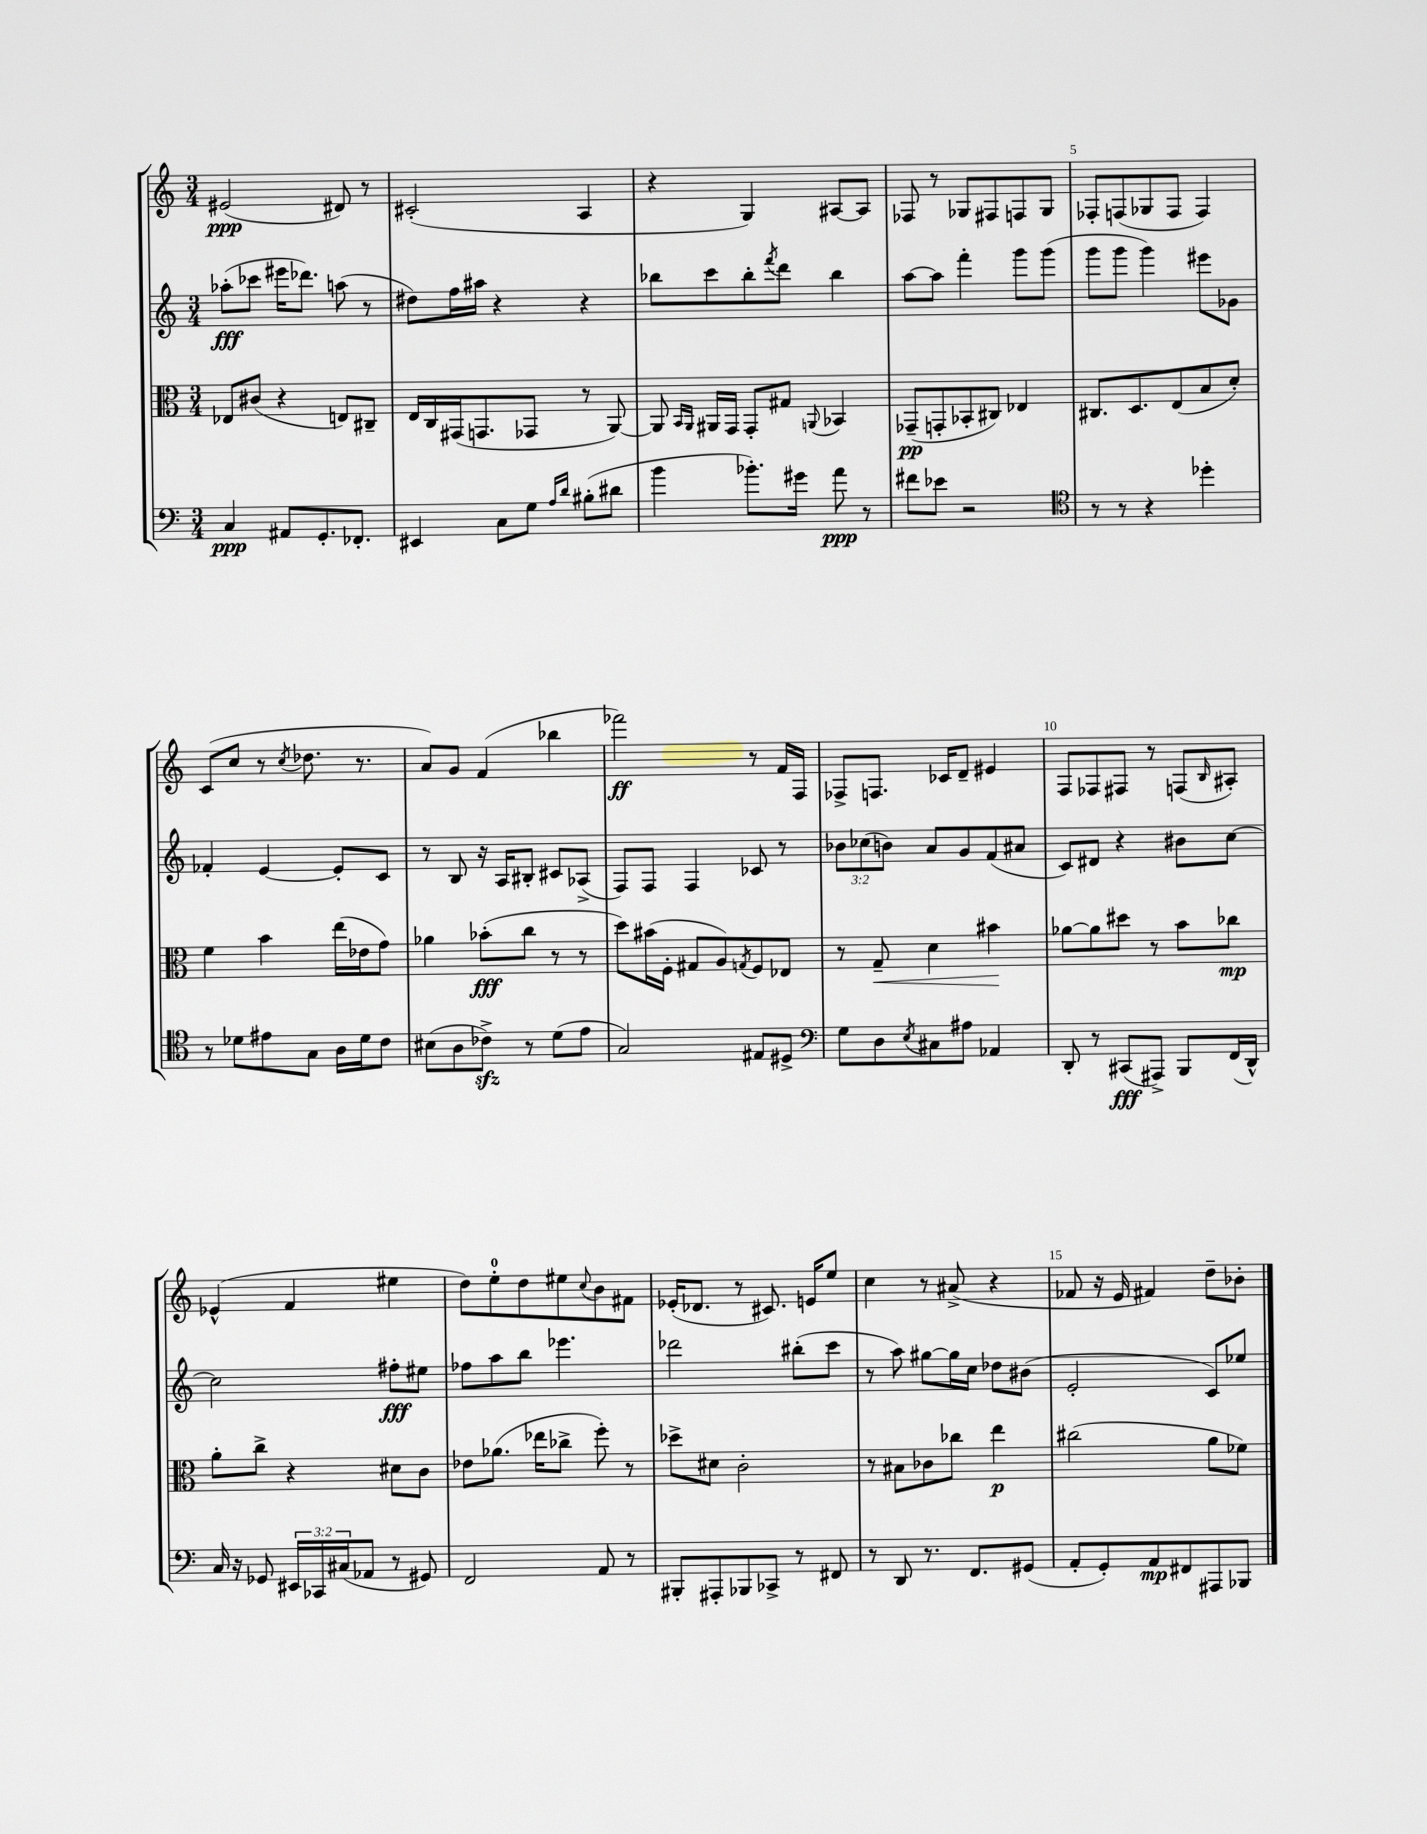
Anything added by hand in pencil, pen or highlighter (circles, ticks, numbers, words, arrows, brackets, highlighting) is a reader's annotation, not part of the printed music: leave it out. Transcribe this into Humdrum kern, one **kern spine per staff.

**kern	**kern	**kern	**kern
*staff4	*staff3	*staff2	*staff1
*clefF4	*clefC3	*clefG2	*clefG2
*k[]	*k[]	*k[]	*k[]
*M3/4	*M3/4	*M3/4	*M3/4
4C	8E-	(8aa-'	(2e#
.	(8c#	8ccc-	.
8AA#	4r	16eee#	.
.	.	8.ddd-)	.
8.GG'	.	.	.
.	8E)	(8aa	8d#)
8.FF-'	.	.	.
.	8C#~	8r	8r
=	=	=	=
4EE#	16E	8dd#)	(2c#'
.	16C	.	.
.	(16GG#	16ff	.
.	8.GG	16aa#	.
8C	.	4r	.
8G	8GG-	.	.
16qqA	.	.	.
16qqd	.	.	.
(8B#'	8r	4r	4A
8d#	[8AA)	.	.
=	=	=	=
4b	8AA]	8bb-	4r
.	16qqBB	.	.
.	16qqAA	.	.
.	16AA#	8ccc	.
.	16GG	.	.
8.b-')	8GG'	8bb-'	4G)
.	.	8qfff	.
.	8G#	8ddd	.
16g#	.	.	.
.	8qqAA	.	.
8a	4BB-	4bb-	[8A#
8r	.	.	8A#]
=	=	=	=
8f#	(8GG-~	[8aa	8F-
8e-	8GG'	8aa]	8r
2r	8BB-'	4fff'	8G-
.	8C#)	.	8F#
.	4E-	8ggg	8F
.	.	(8ggg	8G-
=	=	=	=
*clefC4	*	*	*
8r	8.C#	8ggg	8F-'
8r	.	8ggg	(8F
.	8.D	.	.
4r	.	4ggg)	8G-
.	(8E	.	8F
4dd-'	8B	8eee#	4F)
.	8d')	8g-	.
=	=	=	=
8r	4f	4f-'	(8c
8d-	.	.	8cc
8e#	4b	[4e	8r
.	.	.	8qcc
8G	.	.	8.dd-
16A	(16ee	8e']	.
16d-	16e-	.	8.r
8c	8g)	8c	.
=	=	=	=
(8B#	4a-	8r	8a)
8A	.	8B	8g
8c-^)	(8b-'	16r	(4f
.	.	16A	.
8r	8cc	8B#'	.
(8d	8r	8c#	4bb-
8e	8r	(8A-^	.
=	=	=	=
2G)	8dd)	8F)	2fff-)
.	(16b#	8F	.
.	16F'	.	.
.	8G#	4F	.
.	8A)	.	.
.	8qG	.	.
8E#	8F	8c-	8r
8D#^	8E-	8r	16f
.	.	.	16F
=	=	=	=
*clefF4	*	*	*
8G	8r	12b-	8F-^
.	.	(12cc-	.
8D	8G~	.	8.F
.	.	12b)	.
8qE	.	.	.
8C#	4d	8a	.
.	.	.	16c-
8A#	.	8g	8d~
4AA-	4b#	(8f	4e#
.	.	8a#	.
=	=	=	=
8DD'	[8a-	8c)	8F
8r	8a-]	8d#	8F-
(8CC#	8dd#	4r	8F#
8AAA#^)	8r	.	8r
8BBB	8b	8b#	(8F
.	.	.	16qqB
(16FF	8cc-	[8cc	8A#')
16DD^^)	.	.	.
=	=	=	=
16C	8a'	2cc]	(4e-^^
16r	.	.	.
8GG-	8cc^	.	.
24EE#	4r	.	4f
24CC-	.	.	.
(24C#	.	.	.
8AA-	.	.	.
8r	8d#	8ff#'	4ee#
8GG#)	8c	8ee#	.
=	=	=	=
2FF	8e-	8ff-	8dd)
.	(8.a-	8aa	8ee'
.	.	8bb	8dd
.	16ee-	.	.
.	8cc-^	4.eee-	8ee#
.	.	.	8qqcc
8AA	8ff')	.	8b
8r	8r	.	8f#
=	=	=	=
8BBB#'	8dd-^	2ddd-	(16e-'
.	.	.	8.d-
8AAA#'	8d#	.	.
8BBB-	2c'	.	8r
8CC-^	.	.	8.c#)
8r	.	(8bb#'	.
.	.	.	16e
8FF#	.	8ccc	8ee
=	=	=	=
8r	8r	8r	4cc
8DD	8B#	8aa)	.
8.r	8c-	[8gg#	8r
.	8cc-	16gg#]	(8a#^
8.FF	.	16cc	.
.	4ee	8dd-	4r
(8GG#	.	(8b#	.
=	=	=	=
8AA'	(2cc#	2e'	8f-
8GG')	.	.	16r
.	.	.	16e
8AA	.	.	4f#)
8FF#	.	.	.
8AAA#	8a	8c)	8dd~
8BBB-	8f-)	8ee-	8b-'
==	==	==	==
*-	*-	*-	*-
